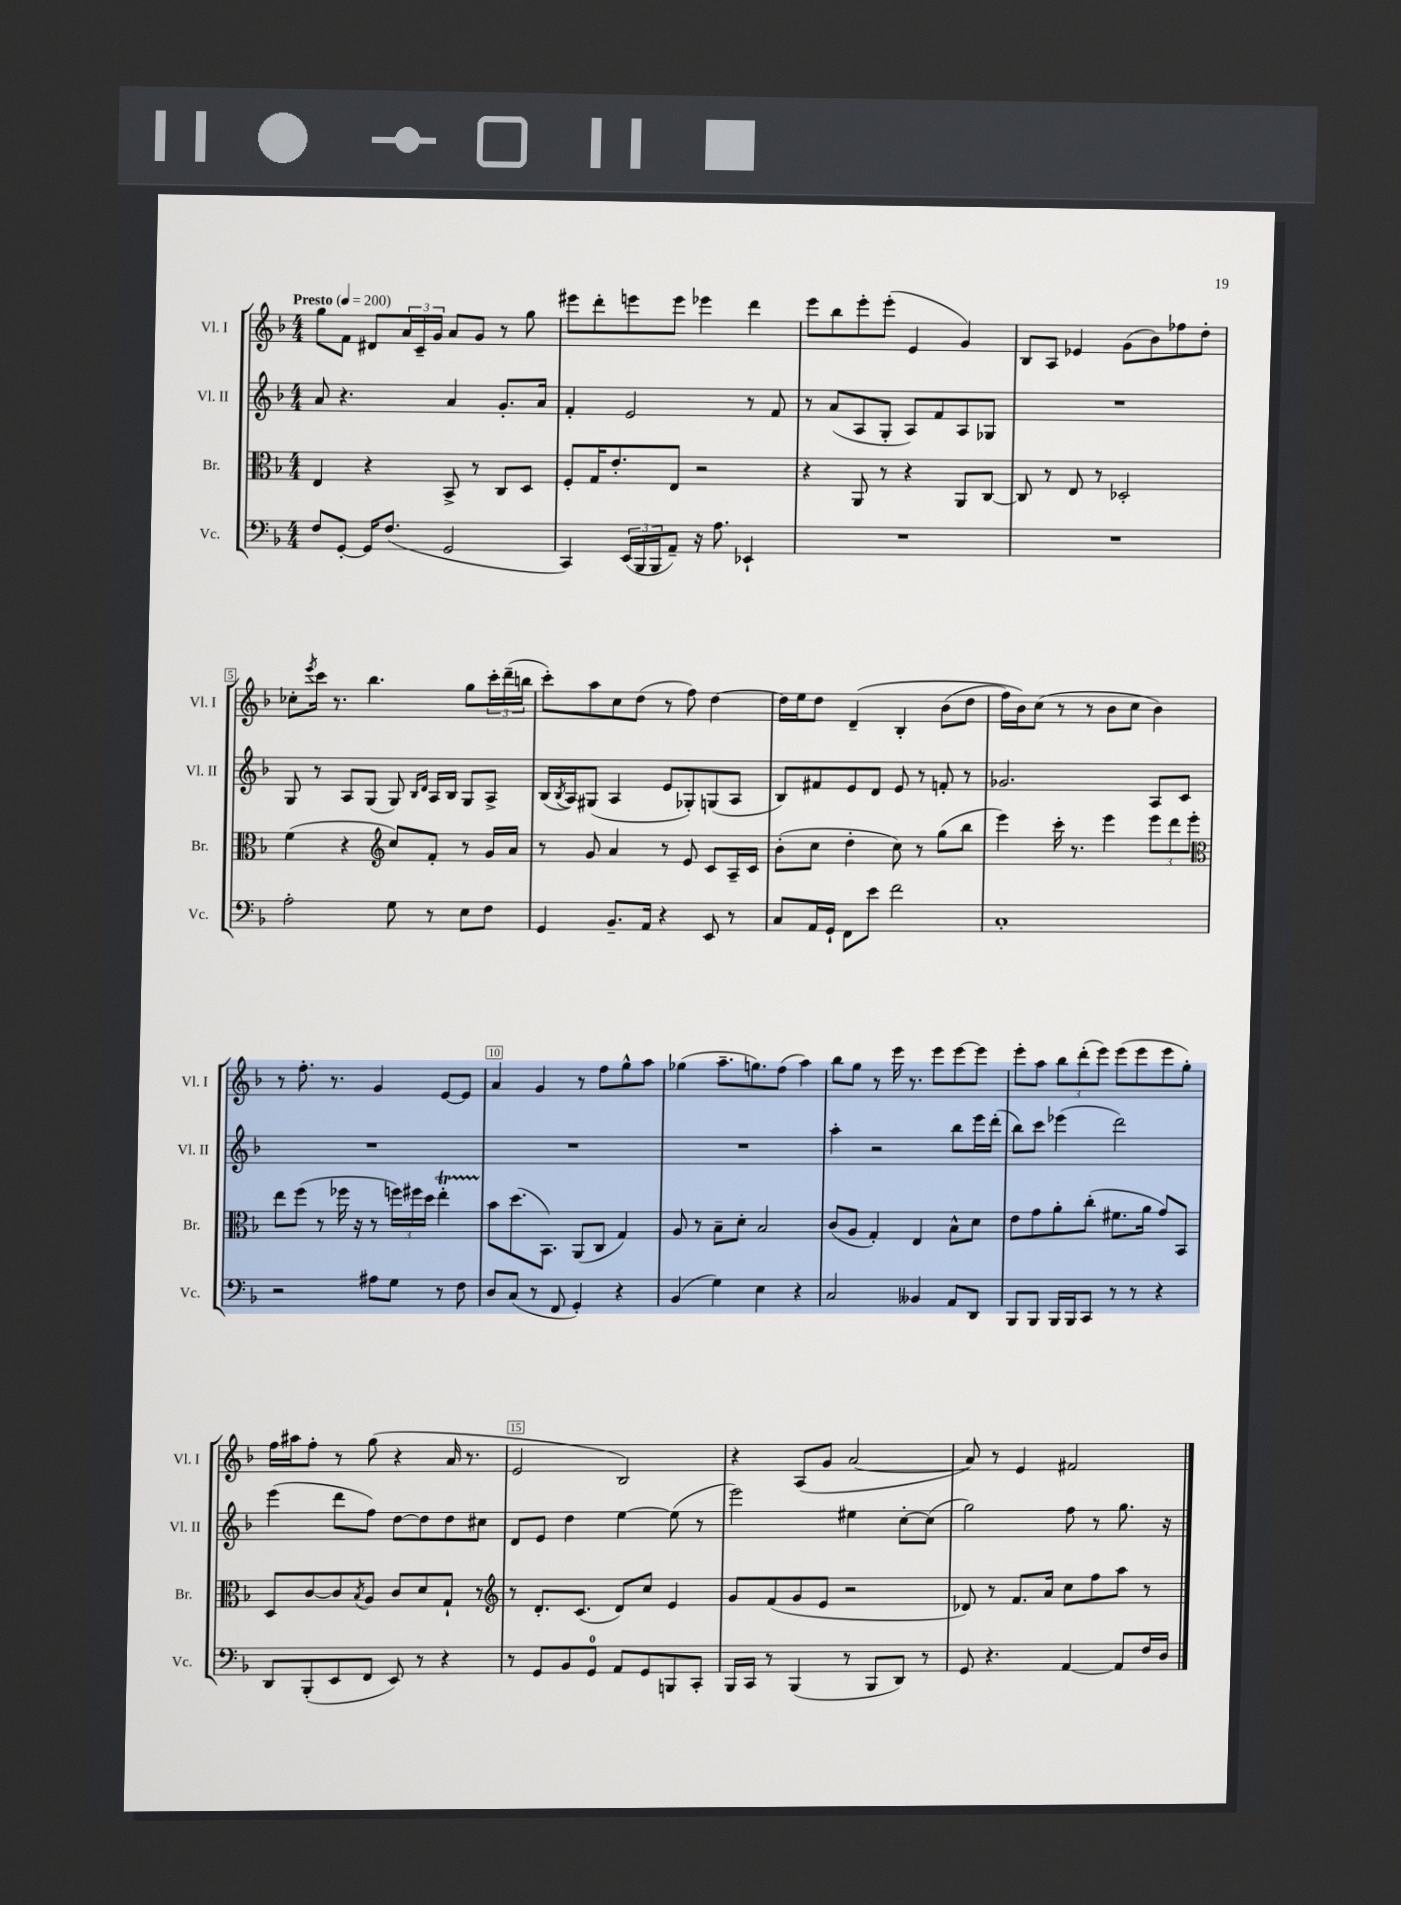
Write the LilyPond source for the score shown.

<<
\new StaffGroup <<
\new Staff = "s0" \with { instrumentName = "Vl. I" shortInstrumentName = "Vl. I" } {
    \clef treble \key f \major \numericTimeSignature \time 4/4 \tempo "Presto" 4 = 200
    g''8 f'8 dis'8 \tuplet 3/2 { a'16 c'16-- g'16 } a'8 g'8 r8 g''8 |
    eis'''8 d'''8-. e'''8 e'''8 ees'''4 d'''4 |
    e'''8 bes''8 e'''8-. e'''8-.( e'4 g'4) |
    bes8 a8 ees'4 g'8( bes'8) fes''8 d''8-. |
    ces''8-. \acciaccatura { e'''8 } c'''16 r8. bes''4. g''8 \tuplet 3/2 { c'''16-. d'''16--( b''16 } |
    c'''8-.) a''8 c''8 d''8( r8 f''8) d''4~ |
    d''16 e''16 d''8 d'4--\( bes4-. bes'8( d''8 |
    f''16) bes'16\) c''8( r8 r8 bes'8 c''8 bes'4) |
    r8 f''8.-. r8. g'4 e'8~ e'8 |
    a'4 g'4 r8 f''8 g''8-^ a''8 |
    ges''4( a''8.-- g''8.) f''8( a''4) |
    bes''8 g''8 r8 e'''16 r8. e'''8 e'''8~ e'''8 |
    e'''8-. a''8 \tuplet 3/2 { bes''8 d'''8-.( e'''8) } e'''8( e'''8 e'''8 g''8-.) |
    f''16 ais''16 f''8-. r8 g''8( r4 a'16 r8. |
    e'2 bes2) |
    r4 a8( g'8 a'2~ |
    a'8) r8 e'4 fis'2 \bar "|." |
}
\new Staff = "s1" \with { instrumentName = "Vl. II" shortInstrumentName = "Vl. II" } {
    \clef treble \key f \major \numericTimeSignature \time 4/4
    a'8 r4. a'4 g'8.-. a'16 |
    f'4-. e'2 r8 f'8 |
    r8 a'8( a8 g8-. a8) f'8 a8 ges8 |
    R1 |
    g8 r8 a8 g8( g8) \grace { bes16 d'16 } a16 bes16 g8 a8-> |
    bes16( \acciaccatura { bes8 } a16) gis8( a4 e'8 ges8-.) g8( a8 |
    bes8) fis'8 e'8 d'8 e'8 r8 f'8-. r8 |
    ges'2. a8 c'8 |
    R1 |
    R1 |
    R1 |
    a''4-. r2 bes''8 e'''16 d'''16-.( |
    bes''8) c'''8 ees'''4( d'''2) |
    e'''4( d'''8 f''8) d''8~ d''8 d''8 cis''8 |
    d'8 e'8 d''4 e''4~ e''8( r8 |
    e'''2) eis''4 c''8~-. c''8( |
    g''2) f''8 r8 g''8. r16 \bar "|." |
}
\new Staff = "s2" \with { instrumentName = "Br." shortInstrumentName = "Br." } {
    \clef alto \key f \major \numericTimeSignature \time 4/4
    e4 r4 bes,8-> r8 c8 d8 |
    f8-. g16 e'8.-. e8 r2 |
    r4 a,8 r8 r4 a,8 c8~ |
    c8 r8 e8 r8 des2-. |
    f'4( r4 \clef treble c''8) f'8-. r8 g'16 a'16 |
    r8 g'8 a'4 r8 e'8 c'8 a16-- c'16 |
    bes'8-.( c''8 d''4-. c''8) r8 g''8( bes''8 |
    e'''4) c'''16-. r8. e'''4 \tuplet 3/2 { e'''8 d'''8 e'''8-. } |
    \clef alto e''8 f''8( r8 fes''16 r16 r8 \tuplet 3/2 { f''16) fis''16 d''16 } e''4-.\startTrillSpan |
    bes'8\stopTrillSpan d''8.( bes,8.) a,8( c8 g4) |
    a8 r8 bes8-- d'8-. bes2 |
    c'8( a8 g4-.) e4 bes8-^ d'8 |
    e'8 g'8 a'8-. c''8-.( fis'8. a'16 g'8) bes,8 |
    d8 c'8~ c'8 \acciaccatura { bes8 } a8 c'8 d'8 g8-! r8 |
    \clef treble r8 d'8.-. c'8.( d'8) c''8 e'4 |
    g'8 f'8( g'8 e'8 r2 |
    des'8) r8 f'8. a'16 c''8 f''8 a''8 r8 \bar "|." |
}
\new Staff = "s3" \with { instrumentName = "Vc." shortInstrumentName = "Vc." } {
    \clef bass \key f \major \numericTimeSignature \time 4/4
    f8 g,8~-. g,16 f8.( g,2 |
    c,4) \tuplet 3/2 { e,16( bes,,16 bes,,16 } a,8--) r16 a8. ees,4-! |
    R1 |
    R1 |
    a2-. g8 r8 e8 f8 |
    g,4 bes,8.-- a,16 r4 e,8 r8 |
    c8 a,16 g,16-! f,8 e'8 f'2 |
    c1-. |
    r2 ais8 g8 r8 f8 |
    d8 c8( r8 f,8 g,4-.) r4 |
    bes,4( g4) e4 r4 |
    c2 beses,4 a,8 d,8 |
    bes,,8 bes,,8 bes,,16 bes,,16 c,8 r8 r8 r4 |
    d,8 bes,,8-.( e,8 f,8 e,8) r8 r4 |
    r8 g,8 bes,8 g,8-0 a,8 g,8 b,,8 c,8-. |
    bes,,16 c,16 r8 bes,,4( r8 bes,,8 d,8) r8 |
    g,8 r4. a,4~ a,8 f16 d16 \bar "|." |
}
>>
>>
\layout { \context { \Score \override BarNumber.break-visibility = ##(#f #t #t) barNumberVisibility = #(every-nth-bar-number-visible 5) \override BarNumber.stencil = #(make-stencil-boxer 0.1 0.3 ly:text-interface::print) } }
